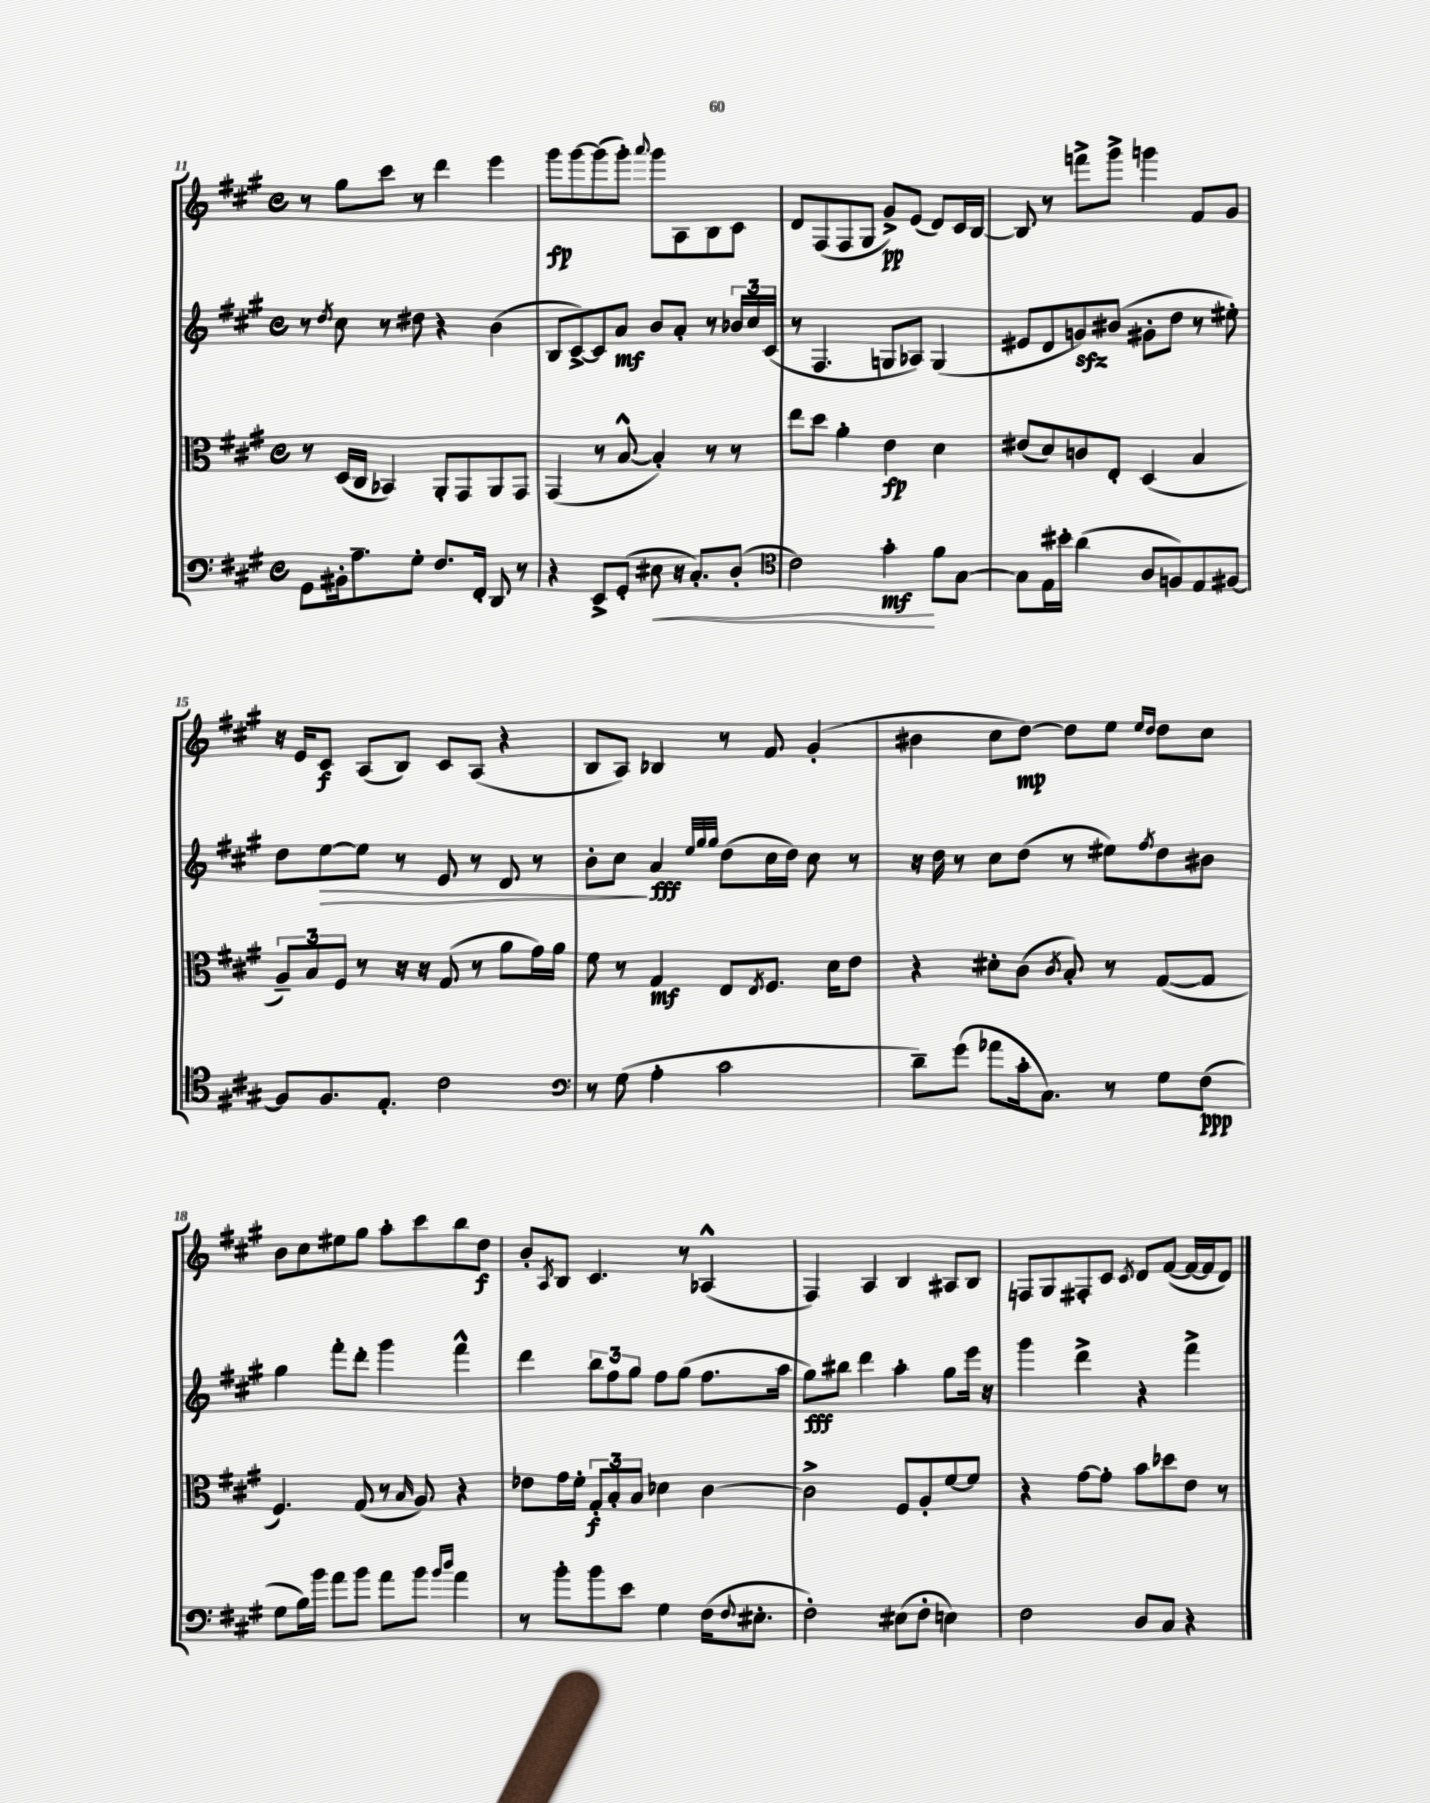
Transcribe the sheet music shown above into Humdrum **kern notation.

**kern	**kern	**kern	**kern
*staff4	*staff3	*staff2	*staff1
*clefF4	*clefC3	*clefG2	*clefG2
*k[f#c#g#]	*k[f#c#g#]	*k[f#c#g#]	*k[f#c#g#]
*M4/4	*M4/4	*M4/4	*M4/4
*met(c)	*met(c)	*met(c)	*met(c)
8GG#\L	8r	8r	8r
.	.	8qdd/	.
16BB#'\k	(16D/LL	8cc#\	8gg#\L
8.A~\	16C#/JJ	.	.
.	4BB-/)	8r	8ccc#\J
8G#'\J	.	8dd#\	8r
8.F#/L	8AA'/L	4r	4ddd\
.	8GG#/	.	.
16FF#'/Jk	.	.	.
8DD/	8AA/	(4b\	4eee\
8r	8GG#/J	.	.
=	=	=	=
4r	(4GG#/	8B/L	8ggg#\L
.	.	[8c#^/)	[8ggg#\
8EE^/L	8r	8c#/]	(8ggg#\]
(8GG#'/J	[8B^^/	8a/J	8ggg#'\J)
.	.	.	8qqaaa/
8E#\	4B'/])	8b/L	8ggg#\L
16r	.	8a'/J	8A\
8.C#'/L)	.	.	.
.	8r	8r	8B\
(8D'/J	8r	24b-/LL	8c#\J
.	.	24cc#/	.
.	.	(24c#/JJ	.
=	=	=	=
*clefC4	*	*	*
2c#\)	8ee\L	8r	8d/L
.	8dd\J	4.F#/	(8F#/
.	4a'\	.	8F#/
.	.	.	8G#/J
4g#'\	4e\	8G/L	8g#^/L)
.	.	8A-/J)	(8e/J
8f#\L	4d\	(4G/	8d/L)
[8G#\J	.	.	16c#/L
.	.	.	[16B/JJ
=	=	=	=
8G#\]L	(8e#/L	8e#/L	8B/]
16E\L	8d/)	8d/	8r
16b#'\JJ	.	.	.
(4a\	8c/	8g/)	8fff^\L
.	8E'/J	(8b#/J	8ggg#^\J
8A/L	(4D/	8g#'\L	4ggg\
8F/)	.	8dd\J	.
8E/	4B/	8r	8f#/L
[8F#/J	.	8ee#'\)	8g#/J
=	=	=	=
8F#/]L	12A~/L)	8dd\L	16r
.	.	.	16e/LK
.	12B/	.	.
8.F#/	.	[8ee\	8c#/J
.	12F#/J	.	.
.	8r	8ee\]J	(8A/L
8.E'/J	.	.	.
.	16r	8r	8B/J)
.	16r	.	.
2c#\	(8G#/	8e/	8c#/L
.	8r	8r	(8A/J
.	8a\L	8d/	4r
.	16g#\L)	8r	.
.	16a\JJ	.	.
=	=	=	=
*clefF4	*	*	*
8r	8f#\	8b'\L	8B/L
(8G#\	8r	8cc#\J	8A/J)
4A'\	4G#/	4a/	4B-/
.	.	32qqee/LLL	.
.	.	32qqgg#/	.
.	.	32qqgg#/JJJ	.
2c#\	8E/L	(8dd\L	8r
.	8qE/	.	.
.	8.F#/J	16cc#\L	8f#/
.	.	16dd\JJ)	.
.	.	8cc#\	(4g#'/
.	16d\LK	.	.
.	8e\J	8r	.
=	=	=	=
8d~\L)	4r	16r	4b#\
.	.	16dd\	.
(8g#\J	.	8r	.
8a-\L	8d#'\L	8cc#\L	8cc#\L
16c#'\k	(8c#\J	(8dd\J	[8dd\J)
8.C#\J)	.	.	.
.	8qc#/	.	.
.	8B'/)	8r	8dd\]L
8r	8r	8ee#\L)	8ee\J
.	.	.	16qqee/LL
.	.	8qff#/	16qqdd/JJ
8G#\L	([8G#/L	8dd\	8dd\L
(8F#\J	8G#/]J	8b#\J	8cc#\J
=	=	=	=
8G#\L	4.F#/)	4gg#\	8b\L
16B\L)	.	.	8cc#\
16b\JJ	.	.	.
8a\L	.	8fff#'\L	8ee#\
8b\J	(8G#/	8ddd'\J	8gg#\J
8a\L	8r	4ggg#\	8aa'\L
.	16qqB/	.	.
8b\J	8A/)	.	8ccc#\
16qqb/LL	.	.	.
16qqdd/JJ	.	.	.
4a\	4r	4fff#^^\	8bb\
.	.	.	8dd\J
=	=	=	=
8r	8e-\L	4ddd\	8b'/L
.	.	.	8qA/
8b'\L	16g#\L	.	8B/J
.	16f#'\JJ	.	.
8b\	12G#'/L	12bb\L	4.c#/
.	12B'/	12ff#\	.
8e\J	.	.	.
.	12B/J	12gg#\J	.
4G#\	4d-\	8ff#\L	.
.	.	(8gg#\J	8r
(16F#\LK	[4c#\	8.ff#\L	(4A-^^/
8qqF#/	.	.	.
8.E#'\J	.	.	.
.	.	16aa\Jk	.
=	=	=	=
2F#'\)	2c#^\]	8gg#\L)	4F#/)
.	.	8bb#\J	.
.	.	4ddd\	4A/
(8E#\L	8F#/L	4aa'\	4B/
8F#'\J	8A'/	.	.
4E\)	[8f#/	8gg#\L	8A#/L
.	8f#/]J	16eee\Jk	8B/J
.	.	16r	.
=	=	=	=
2F#\	4r	4ggg#\	8F/L
.	.	.	8G#/
.	[8g#\L	4ddd^\	8F#'/
.	8g#'\]J	.	8c#/J
.	.	.	8qc#/
8D/L	8b\L	4r	8d/L
8C#/J	8dd-\	.	([8f#/J
4r	8e\J	4fff#^\	16f#/_LL
.	.	.	16f#/]J
.	8r	.	8d/J)
==	==	==	==
*-	*-	*-	*-
